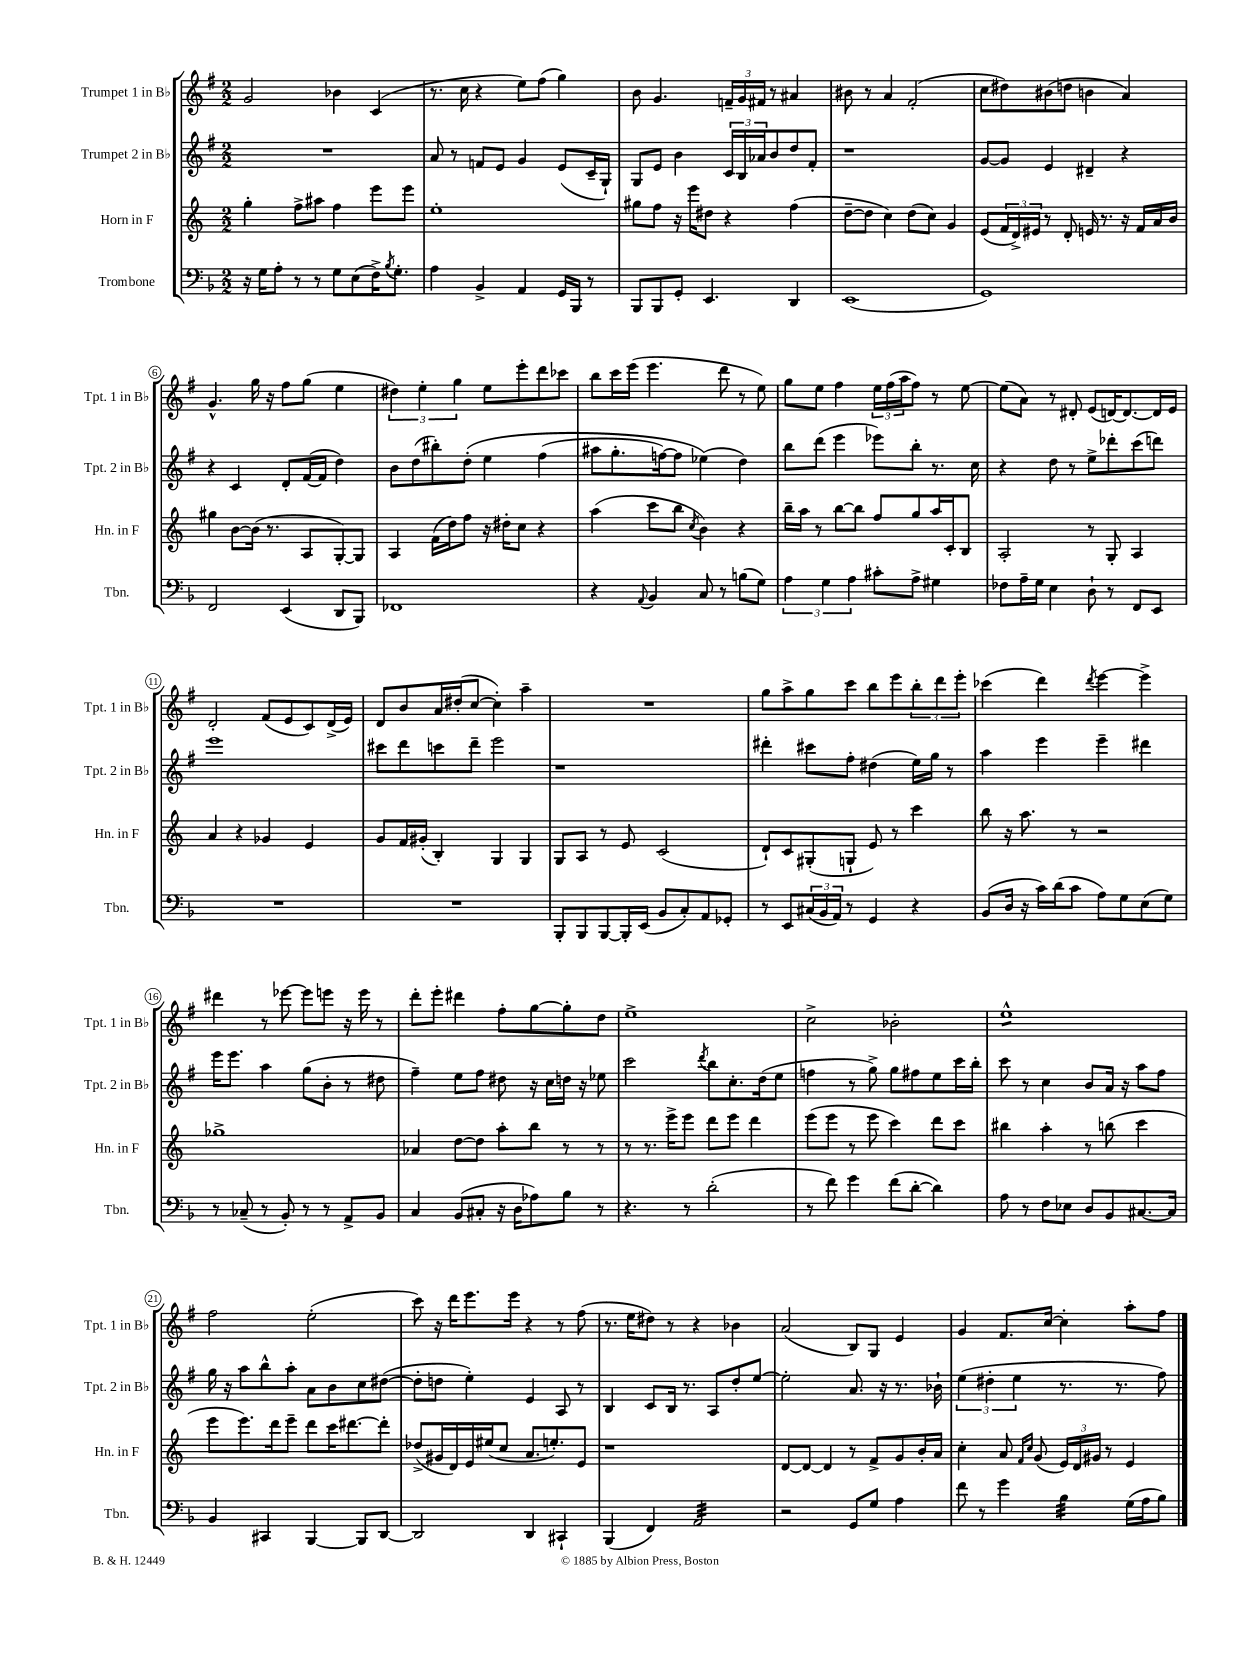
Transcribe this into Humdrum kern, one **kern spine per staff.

**kern	**kern	**kern	**kern
*staff4	*staff3	*staff2	*staff1
*clefF4	*clefG2	*clefG2	*clefG2
*k[b-]	*k[]	*k[f#]	*k[f#]
*M2/2	*M2/2	*M2/2	*M2/2
16r	4gg'	1r	2g
16G	.	.	.
8A'	.	.	.
8r	8ff^	.	.
8r	8aa#	.	.
8G	4ff	.	4b-
(8E	.	.	.
16F^)	8eee	.	(4c
8qB-	.	.	.
8.G'	.	.	.
.	8eee	.	.
=	=	=	=
4A	1ee'	8a	8.r
.	.	8r	.
.	.	.	16cc
4BB-^	.	8f	4r
.	.	8e	.
4AA	.	4g	8ee)
.	.	.	(8ff#
16GG	.	(8e	4gg)
16BBB-	.	.	.
8r	.	16c~	.
.	.	16G`)	.
=	=	=	=
8BBB-	8gg#	8G	8b
8BBB-	8ff	8e	4.g
8GG'	16r	4b	.
.	16eee	.	.
4.EE	8dd#	.	.
.	4r	24c	24f~
.	.	24B	24g
.	.	24a-	24f#
.	.	8b	8r
4DD	(4ff	8dd	4a#
.	.	8f#'	.
=	=	=	=
(1EE	[8dd~	1r	8b#
.	8dd]	.	8r
.	4cc)	.	4a
.	(8dd	.	(2f#'
.	8cc)	.	.
.	4g	.	.
=	=	=	=
1GG)	(8e	[8g	8cc
.	24f	8g]	8dd#)
.	24d^)	.	.
.	24e#	.	.
.	8r	4e	(8b#
.	8d'	.	8dd
.	16e	4d#~	4b
.	8.r	.	.
.	16r	4r	4a)
.	16f	.	.
.	16a	.	.
.	16b	.	.
=	=	=	=
2FF	4gg#	4r	4.g^^
.	[8b	4c	.
.	(16b]	.	16gg
.	8.r	.	16r
(4EE	.	8d'	8ff#
.	8A	([16f#	(8gg
.	.	16f#]	.
8DD	[8G')	4dd)	4ee
8BBB-)	8G]	.	.
=	=	=	=
1FF-	4A	8b	6dd#)
.	.	(8dd	.
.	.	.	6ee'
.	(16f	8bb#')	.
.	16dd)	.	.
.	.	.	6gg
.	8ff	&(8dd'	.
.	16r	4ee	8ee
.	16dd#'	.	.
.	8cc	.	8eee'
.	4r	(4ff#	8ddd
.	.	.	8ccc-
=	=	=	=
4r	(4aa	8aa#	8bb
.	.	8.gg'	16ccc
.	.	.	(16eee
8qqAA	.	.	.
4BB-	8ccc	.	4.eee
.	.	[16ff)	.
.	8bb	8ff]	.
.	8qcc	.	.
8C	4b)	(4ee-&)	.
8r	.	.	8ddd
(8B	4r	4dd)	8r
8G)	.	.	8ee)
=	=	=	=
6A	16bb~	8bb	8gg
.	16aa	.	.
.	8r	(8ddd	8ee
6G	.	.	.
.	[8bb	4eee	4ff#
6A	.	.	.
.	8bb]	.	.
8c#'	8ff	8eee-)	24ee
.	.	.	(24ff#
.	.	.	24aa
8A^	8gg	8bb'	8ff#)
4G#	16aa	8.r	8r
.	16c'	.	.
.	8B	.	[8ee
.	.	16cc	.
=	=	=	=
8F-	2A'	4r	(8ee]
16A~	.	.	8a)
16G	.	.	.
4E	.	8dd	8r
.	.	8r	8d#'
8D`	8r	8ee^	(8e
8r	8G'	8ddd-'	[16d)
.	.	.	8.d_
8FF	4A	(8ccc	.
8EE	.	8ddd)	16d]
.	.	.	16e
=	=	=	=
1r	4a	1eee	2d'
.	4r	.	.
.	4g-	.	(8f#
.	.	.	8e
.	4e	.	8c)
.	.	.	(16d^
.	.	.	16e)
=	=	=	=
1r	8g	8ccc#	8d
.	16f	8ddd	8b
.	(16g#'	.	.
.	4B')	8ccc	16a
.	.	.	(16dd#'
.	.	8ddd~	[8cc
.	4G	2eee	4cc'])
.	4G	.	4aa~
=	=	=	=
8BBB-'	8G	1r	1r
8BBB-	8A	.	.
[8BBB-	8r	.	.
16BBB-']	8e	.	.
(16EE	.	.	.
8BB-	(2c	.	.
8C')	.	.	.
8AA	.	.	.
8GG-'	.	.	.
=	=	=	=
8r	8d`)	4ddd#'	8gg
8EE	8c	.	8aa^
(24C#	(8G#'	8ccc#	8gg
24BB-	.	.	.
24AA)	.	.	.
8r	8G`	8ff#'	8ccc
4GG	8e)	(4dd#	8bb
.	8r	.	8eee
4r	4ccc	16ee)	12bb'
.	.	16gg	.
.	.	.	12ddd
.	.	8r	.
.	.	.	12eee'
=	=	=	=
(8BB-	8bb	4aa	(4ccc-
16D	16r	.	.
16r	8.aa	.	.
16c)	.	4eee	4ddd)
(16d	.	.	.
8c	8r	.	.
.	.	.	8qddd
8A)	2r	4eee~	[4eee
8G	.	.	.
(8E	.	4ddd#	4eee^]
8G)	.	.	.
=	=	=	=
8r	1gg-^	16eee	4ddd#
.	.	8.eee	.
(8C-~	.	.	.
8r	.	4aa	8r
8BB-')	.	.	[8eee-
8r	.	(8gg	8eee-]
8r	.	8b'	8eee
8AA^	.	8r	16r
.	.	.	16eee
8BB-	.	8dd#	8r
=	=	=	=
4C	4a-	4ff#~)	8ddd'
.	.	.	8eee'
(8BB-	[8dd	8ee	4ddd#
8C#'	8dd]	8ff#	.
16r	8aa'	8dd#	8ff#'
16D	.	.	.
8A-)	8bb	16r	[8gg
.	.	16cc	.
8B-	8r	16dd	8gg']
.	.	16r	.
8r	8r	8ee-	8dd
=	=	=	=
4.r	8r	2ccc	1ee^
.	8.r	.	.
.	16eee^	.	.
8r	8eee	.	.
.	.	8qddd	.
(2d'	8ddd	8bb	.
.	8eee	8.cc'	.
.	4ddd	.	.
.	.	(16dd	.
.	.	8ee	.
=	=	=	=
8r	(8eee	4ff	2cc^
8f)	8eee	.	.
4g	8r	8r	.
.	8eee	8gg^)	.
(8f	4ccc)	8gg	2b-'
[8d'	.	8ff#	.
4d])	8ddd	8ee	.
.	8ccc	16ccc	.
.	.	16bb'	.
=	=	=	=
8A	4bb#	8ccc	1ee^^
8r	.	8r	.
8F	4aa'	4cc	.
8E-	.	.	.
8D	8r	8b	.
8BB-	(8bb	16a	.
.	.	16r	.
[8.C#	4ccc	8aa	.
.	.	8ff#	.
16C#]	.	.	.
=	=	=	=
4BB-	8eee	16gg	2ff#
.	.	16r	.
.	8.eee)	8aa	.
4CC#	.	8bb^^	.
.	16ddd	.	.
.	8eee~	8aa'	.
[4BBB-	8ddd	8a	(2ee'
.	16ccc	8b	.
.	[8.ddd#	.	.
8BBB-]	.	8cc	.
[8DD	8ddd#']	([8dd#	.
=	=	=	=
2DD]	(8dd-^	8dd#']	8ccc)
.	16g#	8dd	16r
.	16d)	.	16ddd
.	16e	4ee')	8.eee
.	(16ee#	.	.
.	8cc	.	.
.	.	.	16eee
4DD	8.a	4e	4r
.	8.ee')	.	.
4CC#`	.	8A	8r
.	8e	8r	(8ff#
=	=	=	=
(4BBB-	1r	4B	8.r
.	.	.	16ee
4FF)	.	8c	8dd#)
.	.	16B	8r
.	.	8.r	.
2AA	.	.	4r
.	.	8A	.
.	.	8dd'	4b-
.	.	[8ee	.
=	=	=	=
2r	[8d	2ee']	(2a
.	8d_	.	.
.	4d]	.	.
8GG	8r	8.a	8B)
8G	8f^	.	8G
.	.	16r	.
4A	8g	8.r	4e
.	16b'	.	.
.	16a	16b-`	.
=	=	=	=
8f	4cc'	(6ee	4g
8r	.	.	.
.	.	6dd#'	.
4g	8a	.	8.f#
.	.	6ee	.
.	16qqf	.	.
.	16qqcc	.	.
.	(8g	.	.
.	.	.	[16cc
4B-	24e)	8.r	4cc']
.	24d	.	.
.	24g#	.	.
.	8r	.	.
.	.	8.r	.
(16G	4e	.	8aa'
16A	.	.	.
8B-)	.	8ff#)	8ff#
==	==	==	==
*-	*-	*-	*-
